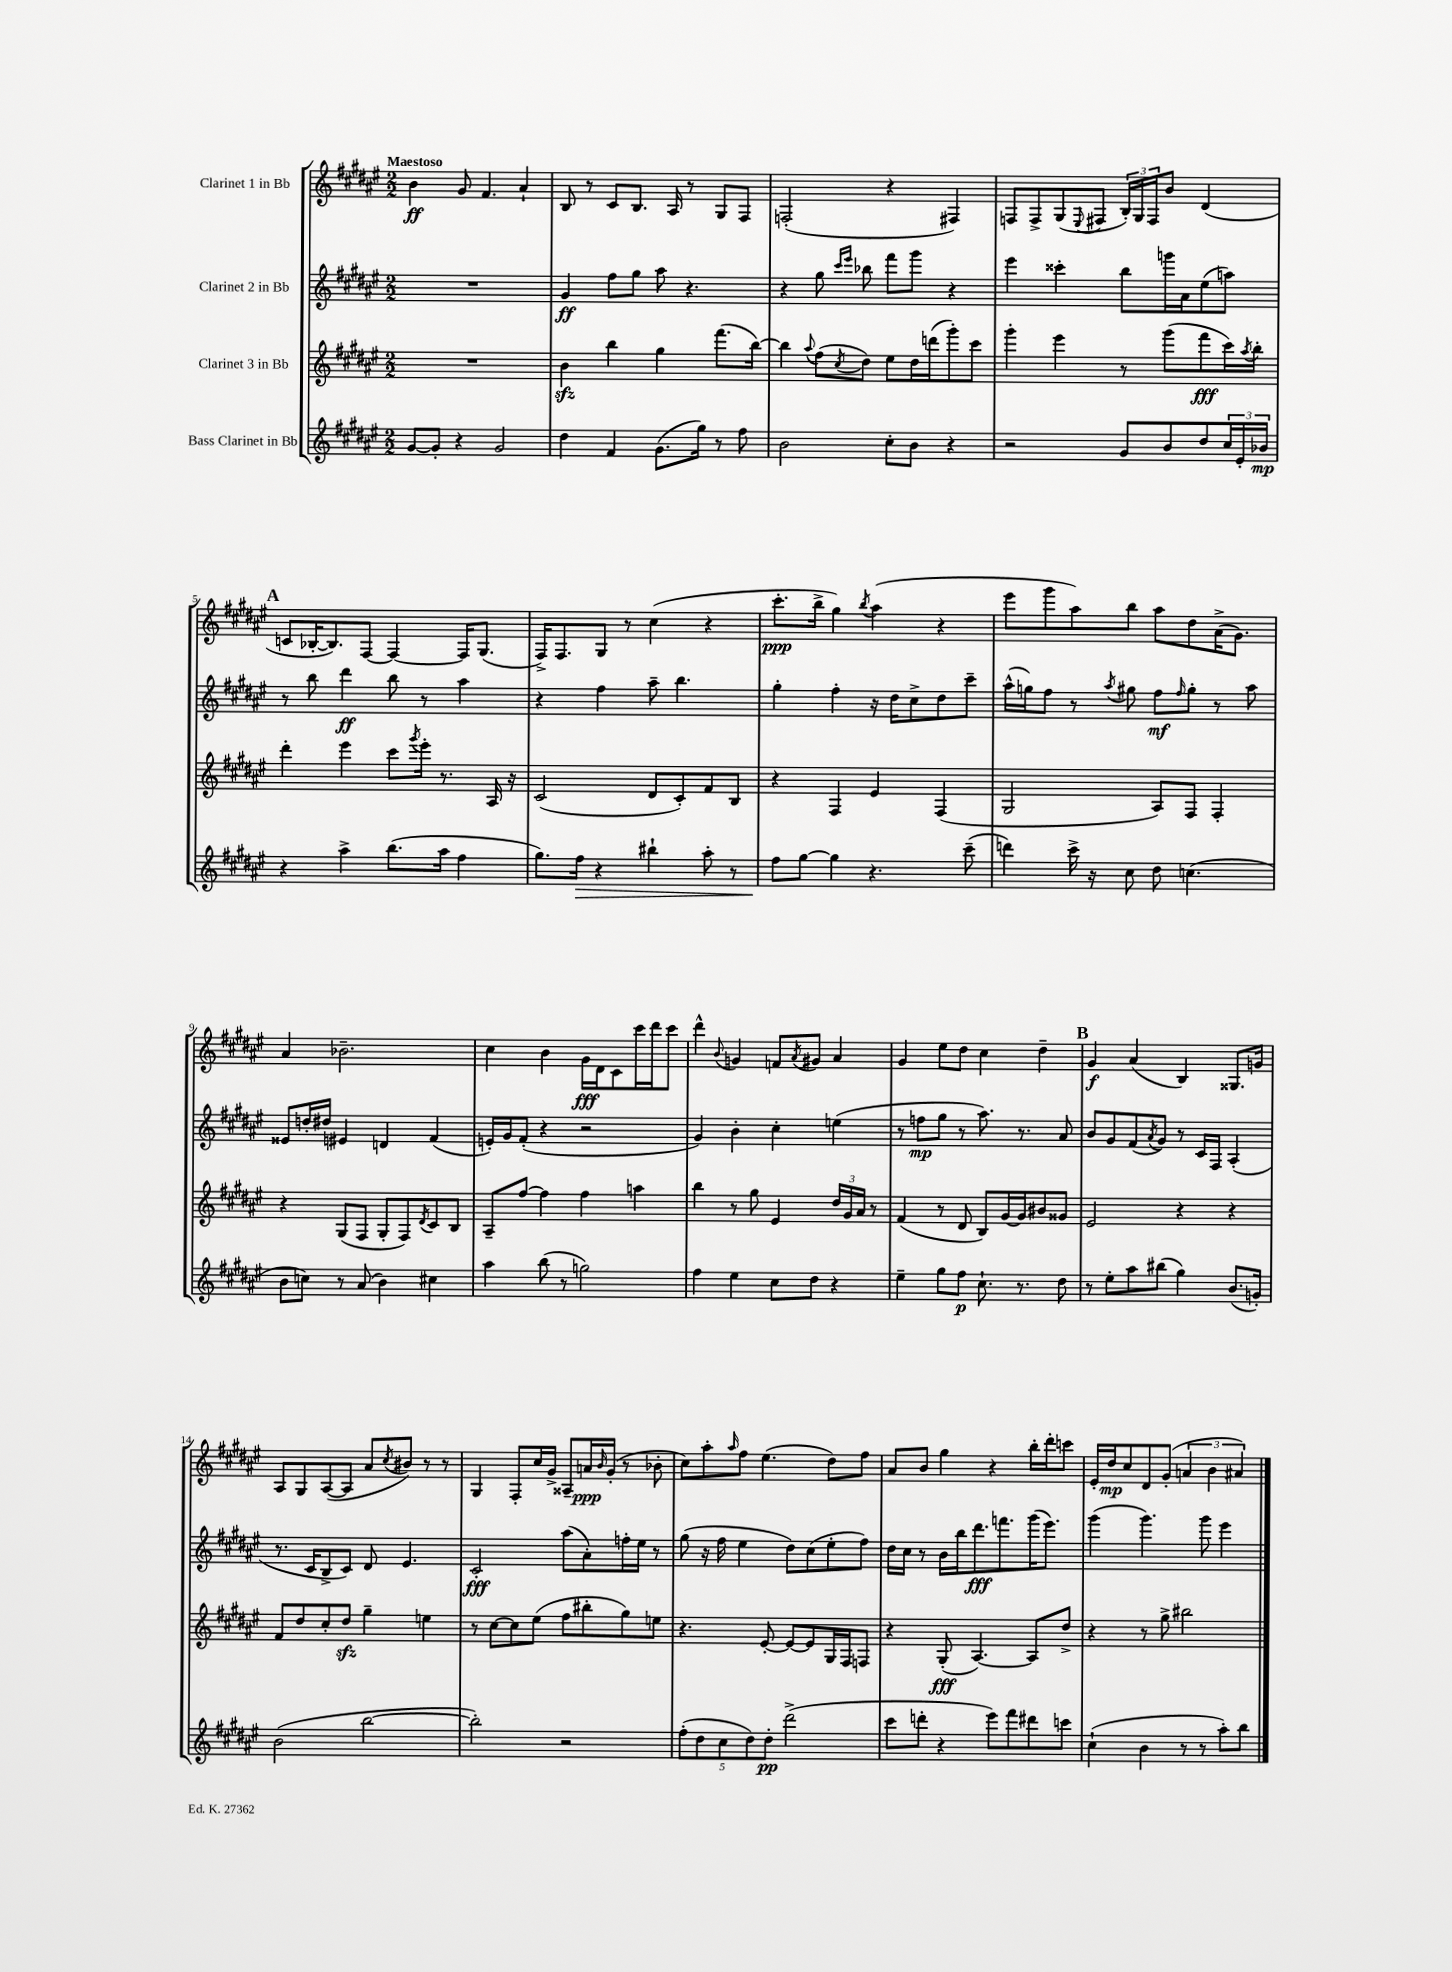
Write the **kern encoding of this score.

**kern	**kern	**kern	**kern
*staff4	*staff3	*staff2	*staff1
*clefG2	*clefG2	*clefG2	*clefG2
*k[f#c#g#d#a#e#]	*k[f#c#g#d#a#e#]	*k[f#c#g#d#a#e#]	*k[f#c#g#d#a#e#]
*M2/2	*M2/2	*M2/2	*M2/2
[8g#	1r	1r	4b
8g#']	.	.	.
4r	.	.	8g#
.	.	.	4.f#
2g#	.	.	.
.	.	.	4a#`
=	=	=	=
4dd#	4b	4g#	8B
.	.	.	8r
4f#	4bb	8ff#	8c#
.	.	8gg#	8.B
(8.g#	4gg#	8aa#	.
.	.	.	16A#
.	.	4.r	8r
16gg#)	.	.	.
8r	(8.fff#	.	8G#
8ff#	.	.	8F#
.	[16bb)	.	.
=	=	=	=
2b	4bb]	4r	(2F'
.	8qqaa#	.	.
.	(8ff#	8gg#	.
.	.	16qqccc#	.
.	8qcc#	16qqeee#	.
.	8dd#)	8bb-	.
8cc#'	8ee#	8fff#	4r
8b	16dd#	8ggg#	.
.	(16ddd	.	.
4r	8ggg#')	4r	4F#)
.	8ccc#	.	.
=	=	=	=
2r	4ggg#'	4eee#	8F
.	.	.	8F^
.	4eee#	4ccc##'	(8G#
.	.	.	8qqE#
.	.	.	8F#
8g#	8r	8bb	24B')
.	.	.	24G#
.	.	.	24F#
8b	(8ggg#	16ggg	8b
.	.	16a#	.
8dd#	8fff#	(8ee#	(4d#
24cc#	16ccc#)	8aa)	.
24e#'	.	.	.
.	8qaa#	.	.
.	16bb'	.	.
24b-	.	.	.
=	=	=	=
4r	4ddd#'	8r	8c
.	.	8bb	[16B-'
.	.	.	8.B-])
4aa#^	4eee#	4ddd#	.
.	.	.	[8F#
(8.bb	8ccc#	8bb	4F#_
.	8qggg#	.	.
.	16eee#'	8r	.
16aa#	8.r	.	.
4ff#	.	4aa#	16F#]
.	.	.	(8.G#
.	16A#	.	.
.	16r	.	.
=	=	=	=
8.gg#)	(2c#	4r	16F#^)
.	.	.	8.F#
16ff#	.	.	.
4r	.	4ff#	8G#
.	.	.	8r
4bb#`	8d#	8aa#~	(4cc#
.	8c#')	4.bb	.
8aa#'	8f#	.	4r
8r	8B	.	.
=	=	=	=
8ff#	4r	4gg#'	8.ccc#'
[8gg#	.	.	.
.	.	.	16bb^
4gg#]	4F#	4ff#'	4gg#)
.	.	.	8qbb
4.r	4e#	16r	(4aa#
.	.	16dd#	.
.	.	8cc#^	.
.	(4F#	8dd#	4r
(8ccc#~	.	8ccc#~	.
=	=	=	=
4ddd)	2G#	(16aa#^^	8eee#
.	.	16gg)	.
.	.	8ff#	8ggg#
16ccc#^	.	8r	8aa#)
16r	.	.	.
.	.	8qaa#	.
8cc#	.	8gg#	8bb
8dd#	8A#)	8ff#	8aa#
.	.	16qqff#	.
(4.cc	8F#	8gg#'	8dd#
.	4F#'	8r	(16a#^
.	.	.	8.g#)
.	.	8aa#	.
=	=	=	=
8b	4r	8e##	4a#
8cc)	.	16dd'	.
.	.	16dd#	.
8r	(8G#	4e#	2.b-~
(8a#	8F#	.	.
4b)	8G#'	4d	.
.	8F#)	.	.
.	8qd#	.	.
4cc#	8c#	(4f#	.
.	8B	.	.
=	=	=	=
4aa#	8A#~	16e')	4cc#
.	.	16g#	.
.	[8ff#	(8f#'	.
(8bb	4ff#]	4r	4b
8r	.	.	.
2gg)	4ff#	2r	16g#
.	.	.	16d#
.	.	.	8c#
.	4aa	.	16ccc#
.	.	.	16ddd#
.	.	.	8ccc#
=	=	=	=
4ff#	4bb	4g#)	4ddd#^^
.	.	.	8qqb
4ee#	8r	4b'	4g
.	8gg#	.	.
8cc#	4e#	4cc#'	8f
.	.	.	8qa#
8dd#	.	.	8g#
4r	24dd#	(4ee	4a#
.	24g#	.	.
.	24a#	.	.
.	8r	.	.
=	=	=	=
4ee#~	(4f#	8r	4g#
.	.	8ff	.
8gg#	8r	8gg#	8ee#
8ff#	8d#	8r	8dd#
8.cc#`	8B)	8.aa#)	4cc#
.	[16g#	.	.
8.r	16g#]	8.r	.
.	8b#	.	4dd#~
8dd#	8g##	8a#	.
=	=	=	=
8r	2e#	8b	4g#
8ee#'	.	8g#	.
8aa#	.	(8f#	(4a#
.	.	8qa#	.
(8bb#	.	8g#)	.
4gg#)	4r	8r	4B)
.	.	16c#	.
.	.	16F#	.
(8.b	4r	(4A#'	8.G##
16g')	.	.	16g
=	=	=	=
(2b	8f#	8.r	8A#
.	8dd#	.	8G#
.	.	16c#	.
.	8cc#'	8B^	([8A#
.	8dd#	8c#)	8A#]
[2bb	4gg#~	8d#	8a#
.	.	.	8qcc#
.	.	4.e#	8b#)
.	4ee	.	8r
.	.	.	8r
=	=	=	=
2bb'])	8r	2c#'	4G#
.	[8cc#	.	.
.	8cc#]	.	8F#'
.	(8ee#	.	16cc#
.	.	.	16g#^
2r	8ff#	(8aa#	8A##~
.	8bb#'	8a#')	16a
.	.	.	16qqb
.	.	.	(16g#'
.	8gg#)	16ff'	8r
.	.	16ee#	.
.	8ee	8r	8b-'
=	=	=	=
(10ff#'	4.r	(8gg#	8cc#)
10dd#	.	.	.
.	.	16r	8aa#'
.	.	16ff#	.
10cc#	.	.	.
.	.	.	16qqaa#
.	.	4ee#	8ff#
10dd#)	.	.	.
.	[8e#'	.	(4.ee#
10dd#'	.	.	.
(2ddd#^	8e#_	8dd#)	.
.	8e#]	(8cc#	.
.	16G#	8ee#'	8dd#)
.	16F#	.	.
.	8F	8ff#)	8ff#
=	=	=	=
8ccc#	4r	16dd#	8a#
.	.	16cc#	.
8ddd'	.	8r	8b
4r	(8G#'	16b	4gg#
.	.	16bb	.
.	[4.A#)	8.ddd#	.
8eee#)	.	.	4r
.	.	8.fff	.
8fff#	.	.	.
8ddd#	8A#]	(16ggg#	16bb'
.	.	8.eee#)	16ddd#'
8ccc	8dd#^	.	8ccc
=	=	=	=
(4cc#`	4r	(4ggg#	16e#'
.	.	.	16dd#
.	.	.	8cc#
4b	8r	4.ggg#)	8d#
.	8gg#^	.	(8g#'
8r	2bb#	.	6a
8r	.	8ggg#	.
.	.	.	6b
8aa#')	.	4eee#	.
.	.	.	6a#)
8bb	.	.	.
==	==	==	==
*-	*-	*-	*-
